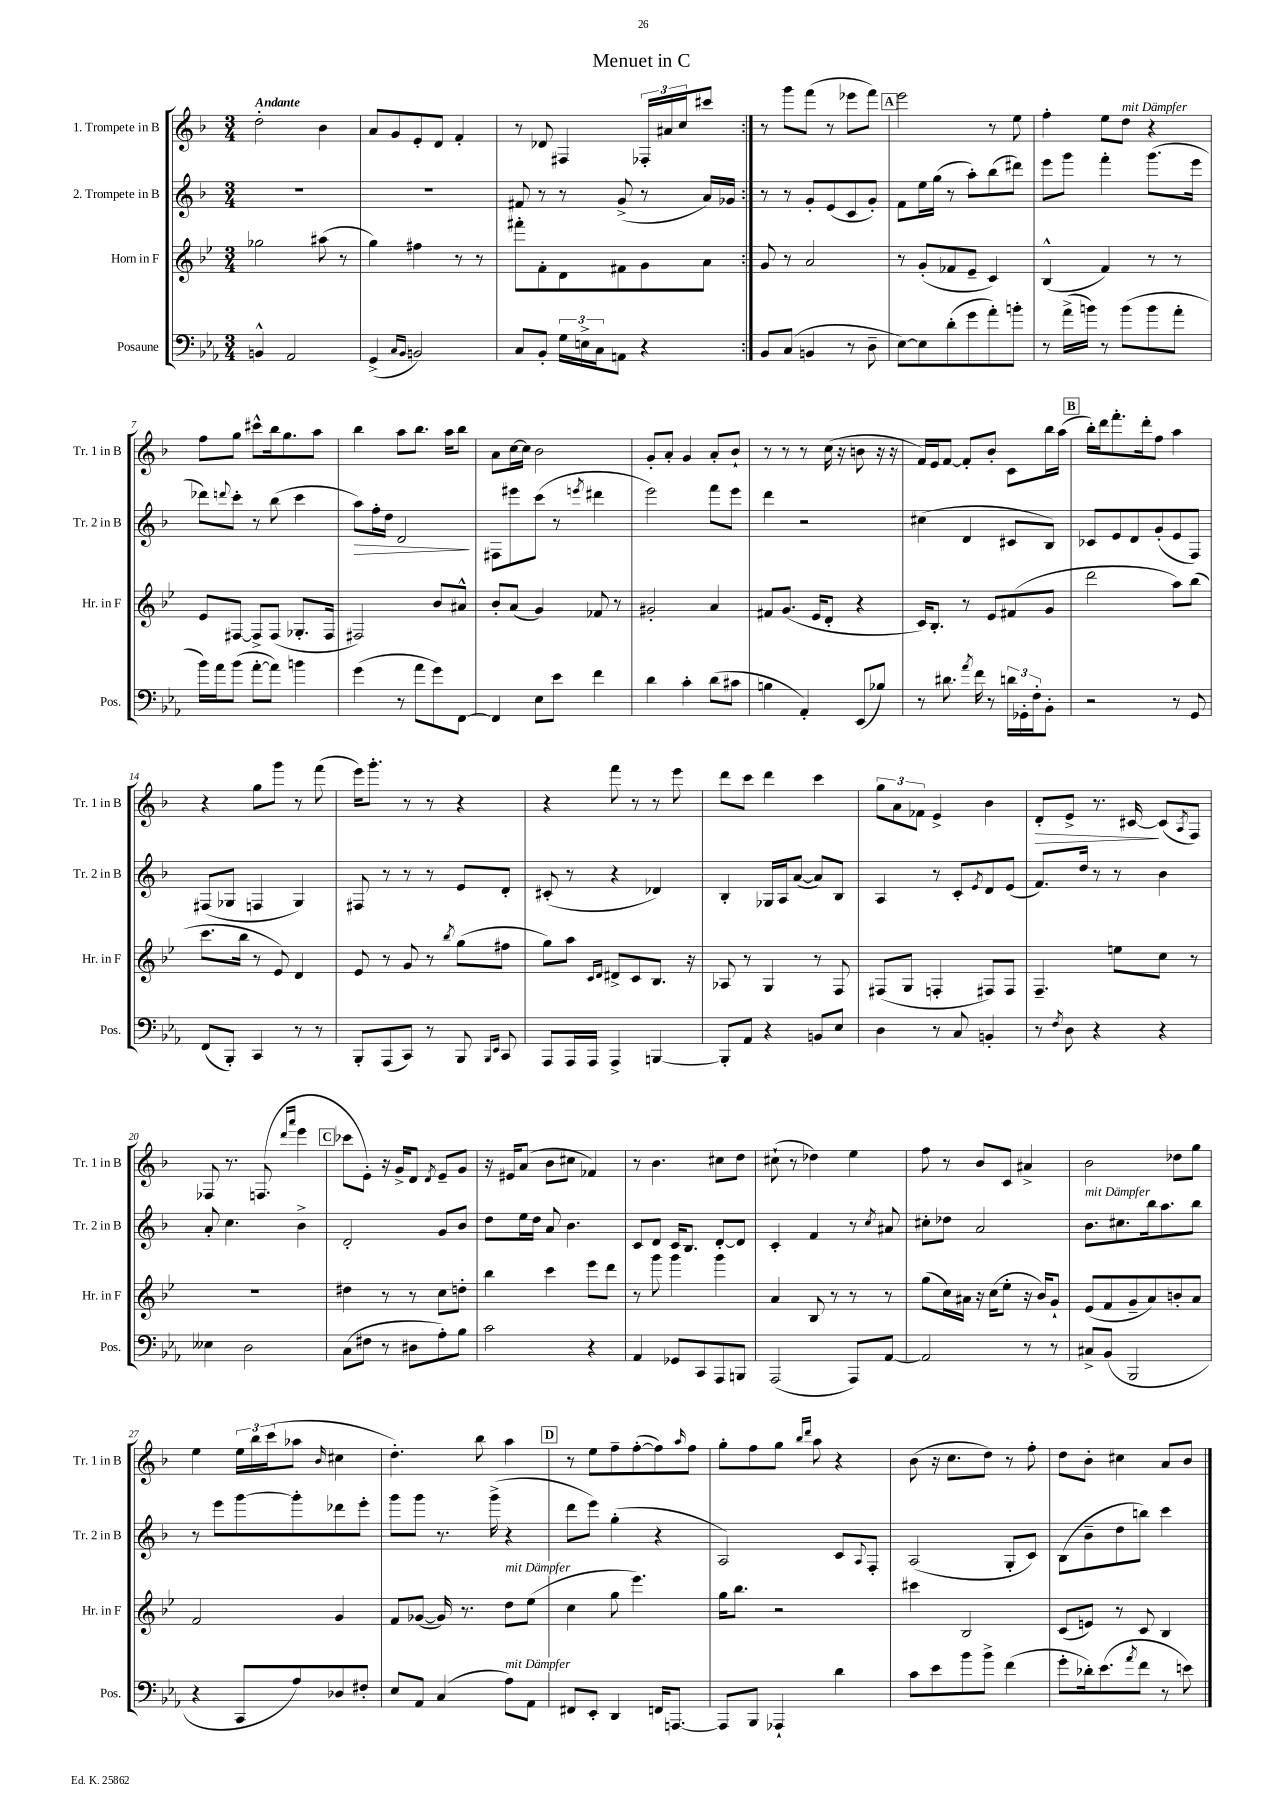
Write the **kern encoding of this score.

**kern	**kern	**kern	**dynam	**kern	**dynam
*part4	*part3	*part2	*part2	*part1	*part1
*staff4	*staff3	*staff2	*staff2	*staff1	*staff1
*I"Posaune	*I"Horn in F	*I"2. Trompete in B	*	*I"1. Trompete in B	*
*I'Pos.	*I'Hr. in F	*I'Tr. 2 in B	*	*I'Tr. 1 in B	*
*clefF4	*clefG2	*clefG2	*	*clefG2	*
*k[b-e-a-]	*k[b-e-]	*k[b-]	*	*k[b-]	*
*M3/4	*M3/4	*M3/4	*	*M3/4	*
=1	=1	=1	=1	=1	=1
!	!	!	!	!LO:TX:a:B:t=Andante	!
4BBn^^/	2gg-X\	2.r	.	2dd'\	.
2AA-/	.	.	.	.	.
.	(8aa#X\	.	.	4b-\	.
.	8r	.	.	.	.
=2	=2	=2	=2	=2	=2
(4GG^/	4gg\)	2.r	.	8a/L	.
.	.	.	.	8g/	.
16qqC/LL	.	.	.	.	.
16qqBB-/JJ	.	.	.	.	.
2BBn/)	4ff#X\	.	.	8e'/	.
.	.	.	.	8d/J	.
.	8r	.	.	4f'/	.
.	8r	.	.	.	.
=3	=3	=3	=3	=3	=3
8C/L	8fff#X'\L	8f#X/	.	8r	.
8BB-'/J	8f'\	8r	.	8d-X/	.
24G\LL	8d\	8r	.	4F#X/	.
24En^\	.	.	.	.	.
24C\J	.	.	.	.	.
8AAn\J	8f#X\	(8g^/	.	.	.
4r	8g\	8r	.	24F-X'/LL	.
.	.	.	.	24a#X/	.
.	.	.	.	24cc/J	.
.	8a\J	16a/LL)	.	8ccc#X/J	.
.	.	16g-X/JJ	.	.	.
=4:|!	=4:|!	=4:|!	=4:|!	=4:|!	=4:|!
8BB-/L	8g/	8r	.	8r	.
(8C/J	8r	8r	.	8ggg\L	.
4BBn/	2a/	8g'/L	.	(8fff\J	.
.	.	(8e/	.	8r	.
8r	.	8c/	.	8eee-X\L	.
8D~\	.	8g'/J)	.	8fff\J)	.
!!LO:REH:place=s1:t=A
=5	=5	=5	=5	=5	=5
[8E-\L)	8r	8f\L	.	2eee\	.
8E-\]	(8g'/L	16ee\L	.	.	.
.	.	(16gg\JJ	.	.	.
(8d'\	8f-X/	8r	.	.	.
8g\	8e-~/J	8aa'\L)	.	.	.
8a-'\)	4c/)	(8bb-\	.	8r	.
8bn'\J	.	8ddd#X\J)	.	8ee\	.
=6	=6	=6	=6	=6	=6
8r	(4B-^^/	8eee\L	.	4ff'\	.
(16a-^\LL	.	8ggg\J	.	.	.
16bn\JJ)	.	.	.	.	.
8r	4f/)	4fff'\	.	8ee\L	.
!	!	!	!	!LO:TX:a:i:t=mit Dämpfer	!
(8b\L	.	.	.	8dd\J	.
8b\	8r	(8.ggg\L	.	4r	.
8a-'\J	8r	.	.	.	.
.	.	16eee\Jk	.	.	.
!!LO:LB:g=z
=7	=7	=7	=7	=7	=7
16b-\LL)	8e-/L	8ddd-X\L)	.	8ff\L	.
16a-\J	.	.	.	.	.
.	.	8qqdddn/	.	.	.
(8b-\J	[8F#X/J	8ccc'\J	.	8gg\J	.
[8a-'\L	8F#^/L]	8r	.	8ccc#X^^\L	.
8a-\J])	(8F#/J	(8bb-\	.	16bb-\k	.
.	.	.	.	8.gg\	.
4bn\	8.G-X'/L	4ccc\	.	.	.
.	.	.	.	8aa\J	.
.	16F#/Jk	.	.	.	.
=8	=8	=8	=8	=8	=8
!	!	!	!LO:HP:b	!	!
(4g\	2F#X/)	8aa\L)	>	4bb-\	.
.	.	16ff'\L	.	.	.
.	.	16dd\JJ	.	.	.
8r	.	2d/	.	8aa\L	.
8a-\L	.	.	.	8.bb-\J	.
8g\)	8b-/L	.	.	.	.
.	.	.	.	16aa\KL	.
[8FF\J	8a#X^^/J	.	.	8bb-\J	.
.	.	.	]	.	.
=9	=9	=9	=9	=9	=9
4FF/]	8b-'/L	8F#X\L	.	8a\L	.
.	(8a/J	8eee#X\	.	[16cc\L	.
.	.	.	.	16cc\JJ]	.
8E-\L	4g/)	(8ccc\J	.	2b-\	.
8e-\J	.	8r	.	.	.
.	.	8qeeen/	.	.	.
4f\	8f-X/	4ddd#X\	.	.	.
.	8r	.	.	.	.
=10	=10	=10	=10	=10	=10
4d\	2g#X'/	2eee\)	.	8g'/L	.
.	.	.	.	8a'/J	.
4c'\	.	.	.	4g/	.
(8d\L	4a/	8fff\L	.	8a'/L	.
8c#X\J	.	8eee\J	.	8b-`/J	.
=11	=11	=11	=11	=11	=11
4Bn\	8f#X/L	4ddd\	.	8r	.
.	(8.g/J	.	.	8r	.
4AA-'/)	.	2r	.	8r	.
.	16e-/KL	.	.	.	.
.	8d'/J	.	.	(16cc\	.
.	.	.	.	16r	.
(8EE-/L	4r	.	.	8bn\	.
8B-X/J)	.	.	.	16r	.
.	.	.	.	16r	.
=12	=12	=12	=12	=12	=12
8r	16c/KL)	(4cc#X\	.	16f/LL)	.
.	8.B-'/J	.	.	16e/J	.
8.d#X\	.	.	.	[8f/J	.
.	8r	4d/	.	8f'/L]	.
8qa-/	.	.	.	.	.
16f\	.	.	.	.	.
8r	8e-/L	.	.	8b-'/J	.
24dn\LL	(8f#X/	8c#X/L	.	8c\L	.
24GG-X'\	.	.	.	.	.
24F'\J	.	.	.	.	.
8BB-'\J	8g/J	8B-/J)	.	16bb-\L	.
.	.	.	.	(16aa\JJ	.
!!LO:REH:place=s1:t=B
=13	=13	=13	=13	=13	=13
2r	2ddd\	8c-X/L	.	16bb-'\LL)	.
.	.	.	.	16ddd\J	.
.	.	8e/	.	8.fff'\	.
.	.	8d/	.	.	.
.	.	.	.	16ddd'\k	.
.	.	(8g'/	.	8ff\J	.
8r	8aa\L)	8e/	.	4aa\	.
8GG/	(8bb-\J	8F/J)	.	.	.
!!LO:LB:g=z
=14	=14	=14	=14	=14	=14
(8FF/L	8.ccc\L	(8F#X/L	.	4r	.
8BBB-'/J)	.	8G-X/J	.	.	.
.	16bb-\Jk	.	.	.	.
4CC/	8r	4Fn/	.	8gg\L	.
.	8e-/)	.	.	8ggg\J	.
8r	4d/	4G-/)	.	8r	.
8r	.	.	.	(8fff\	.
=15	=15	=15	=15	=15	=15
8BBB-'/L	8e-/	8F#X/	.	16eee\KL)	.
.	.	.	.	8.ggg'\J	.
(8AAA-/	8r	8r	.	.	.
8CC/J)	8g/	8r	.	8r	.
8r	8r	8r	.	8r	.
.	8qbb-/	.	.	.	.
8BBB-/	(8gg\L	8e/L	.	4r	.
16qqBBB-/LL	.	.	.	.	.
16qqEE-/JJ	.	.	.	.	.
8CC/	8ff#X\J	8d'/J	.	.	.
=16	=16	=16	=16	=16	=16
8AAA-/L	8gg\L)	(8c#X'/	.	4r	.
16AAA-/L	8aa\J	8r	.	.	.
16AAA-/JJ	.	.	.	.	.
.	16qqc/LL	.	.	.	.
.	16qqd/JJ	.	.	.	.
4AAA-^/	8d#X^/L	4r	.	8fff\	.
.	8c/	.	.	8r	.
[4BBBn/	8.B-/J	4d-X/)	.	8r	.
.	.	.	.	8eee\	.
.	16r	.	.	.	.
=17	=17	=17	=17	=17	=17
8BBB'/L]	8A-X/	4B-'/	.	8ddd\L	.
8AA-/J	8r	.	.	8ccc\J	.
4r	4G/	16G-X/LL	.	4ddd\	.
.	.	16A/J	.	.	.
.	.	([8a/J	.	.	.
8BBn/L	8r	8a/L])	.	4ccc\	.
8E-/J	8F/	8B-/J	.	.	.
=18	=18	=18	=18	=18	=18
4D\	(8F#X/L	4A/	.	12gg\L	.
.	.	.	.	12a\	.
.	8G/J	.	.	.	.
.	.	.	.	12f-X\J	.
8r	4Fn'/	8r	.	4e^/	.
8C/	.	8c'/L	.	.	.
.	.	8qe/	.	.	.
4BBn'/	8F#X/L)	8d/	.	4b-\	.
.	8F#/J	(8e/J	.	.	.
=19	=19	=19	=19	=19	=19
!	!	!	!	!	!LO:HP:b
8r	4.F~/	8.f/L)	.	8d'/L	>
8qF/	.	.	.	.	.
8D\	.	.	.	8e^/J	.
.	.	16dd/Jk	.	.	.
4r	.	8r	.	8.r	.
.	8een\L	8r	.	.	.
.	.	.	.	[16c#X/	.
4r	8cc\J	4b-\	.	(8c#/L]	]
.	.	.	.	8qA/	.
.	8r	.	.	8F/J)	.
!!LO:LB:g=z
=20	=20	=20	=20	=20	=20
4E--X\	2.r	8a'/	.	8F-X/	.
.	.	4.cc\	.	8.r	.
2D\	.	.	.	.	.
.	.	.	.	(8.Fn/	.
.	.	.	.	16qqddd/LL	.
.	.	.	.	16qqaaa/JJ	.
.	.	4b-^\	.	4eee\	.
!!LO:REH:place=s1:t=C
=21	=21	=21	=21	=21	=21
(8C\L	4dd#X\	2d'/	.	8ccc-X\L	.
8F#X\J	.	.	.	8e'\J)	.
8r	8r	.	.	16r	.
.	.	.	.	16g^/KL	.
8D#X\L	8r	.	.	8d/J	.
.	.	.	.	8qd/	.
8A-'\)	8cc\L	8g/L	.	8e~/L	.
8B-\J	8ddn'\J	8b-/J	.	8g/J	.
=22	=22	=22	=22	=22	=22
2c\	4bb-\	8dd\L	.	16r	.
.	.	.	.	16e#X/KL	.
.	.	16ee\L	.	(8a/J	.
.	.	16dd\JJ	.	.	.
.	4ccc\	8a/	.	8b-\L	.
.	.	4.b-\	.	8cc#X\J	.
4r	8eee-\L	.	.	4f-X/)	.
.	8ddd\J	.	.	.	.
=23	=23	=23	=23	=23	=23
4AA-/	8r	8c/L	.	8r	.
.	8ggg\	8d/J	.	4.b-\	.
8GG-X/L	4ggg\	16c/KL	.	.	.
.	.	8.B-/J	.	.	.
8CC/	.	.	.	.	.
8AAA-/	4ggg\	[8d'/L	.	8cc#X\L	.
8BBBn/J	.	8d/J]	.	8dd\J	.
=24	=24	=24	=24	=24	=24
(2AAA-/	4a/	4c'/	.	(8cc#X`\	.
.	.	.	.	8r	.
.	8B-/	4f/	.	4dd-X\)	.
.	8r	.	.	.	.
8AAA-/L)	8r	8r	.	4ee\	.
.	.	8qcc/	.	.	.
[8AA-/J	8r	8a#X/	.	.	.
=25	=25	=25	=25	=25	=25
2AA-/]	(8gg\L	8cc#X'\L	.	8ff\	.
.	16cc\L)	8dd-X\J	.	8r	.
.	16a#X\JJ	.	.	.	.
.	16r	2a/	.	8b-/L	.
.	(16cc\KL	.	.	.	.
.	8ee-'\J	.	.	8c/J	.
8r	16r	.	.	4a#X^/	.
.	16b-/KL)	.	.	.	.
8r	8g`/J	.	.	.	.
=26	=26	=26	=26	=26	=26
!	!	!LO:TX:a:i:t=mit Dämpfer	!	!	!
8C#X^/L	(8e-/L	8.b-\L	.	2b-\	.
(8BB-/J	8f/	.	.	.	.
.	.	8.cc#X\	.	.	.
2BBB-/	8g~/	.	.	.	.
.	8a/)	16bb-\k	.	.	.
.	.	8.aa\	.	.	.
.	8bn'/	.	.	8dd-X\L	.
.	8a/J	8bb-\J	.	8gg\J	.
!!LO:LB:g=z
=27	=27	=27	=27	=27	=27
4r	2f/	8r	.	4ee\	.
.	.	8eee\L	.	.	.
8CC/L	.	[8ggg\	.	24ee\LL	.
.	.	.	.	24bb-\	.
.	.	.	.	(24ccc\J	.
8A-/)	.	8ggg'\]	.	8aa-X\J	.
.	.	.	.	16qqb-/	.
8D-X/	4g/	8ddd-X\	.	4cc#X\	.
8F#X'/J	.	8eee'\J	.	.	.
=28	=28	=28	=28	=28	=28
8E-/L	8f/L	8ggg\L	.	4.dd'\)	.
8AA-/J	([8g-X/J	8ggg\J	.	.	.
(4C/	16g-/])	8.r	.	.	.
.	8.r	.	.	.	.
.	.	.	.	8bb-\	.
.	.	(16ggg^\	.	.	.
!	!LO:TX:a:i:t=mit Dämpfer	!	!	!	!
!LO:TX:a:i:t=mit Dämpfer	!	!	!	!	!
8A-\L)	8dd\L	4r	.	4aa\	.
8AA-\J	(8ee-\J	.	.	.	.
!!LO:REH:place=s1:t=D
=29	=29	=29	=29	=29	=29
8FF#X/L	4cc\	8ddd\L	.	8r	.
8EE-'/J	.	8eee\J)	.	8ee\L	.
4DD/	8gg\	(4gg'\	.	8ff~\	.
.	4.eee-\)	.	.	([8ff'\	.
16FFn/KL	.	4r	.	8ff\])	.
[8.AAAn/J	.	.	.	.	.
.	.	.	.	16qqaa/	.
.	.	.	.	8ff\J	.
=30	=30	=30	=30	=30	=30
8AAA/L]	16gg\KL	2A/)	.	8gg'\L	.
.	8.bb-\J	.	.	.	.
8BBB-/J	.	.	.	8ff\	.
4AAA-X`/	2r	.	.	8gg\J	.
.	.	.	.	16qqbb-/LL	.
.	.	.	.	16qqddd/JJ	.
.	.	.	.	8aa\	.
4d\	.	8c/L	.	4r	.
.	.	8qqA/	.	.	.
.	.	8F'/J	.	.	.
=31	=31	=31	=31	=31	=31
8c\L	4ccc#X\	(2A/	.	(8b-\	.
8e-\	.	.	.	16r	.
.	.	.	.	8.cc\L	.
8b-\	2B-/	.	.	.	.
8b-^\J	.	.	.	8dd\J)	.
(4f\	.	8G'/L	.	8r	.
.	.	8c/J)	.	8ff'\	.
=32	=32	=32	=32	=32	=32
8g'\L	(8c/L	(8B-\L	.	8dd\L	.
16d-X'\k)	8en/J)	8b-~\	.	8b-'\J	.
(8.e-\	.	.	.	.	.
.	8r	8dd\	.	4cc#X\	.
8qa-/	.	.	.	.	.
8f\J	8c/	8bbn\J)	.	.	.
8r	4B-/	4ccc\	.	8a/L	.
8en\)	.	.	.	8b-/J	.
==	==	==	==	==	==
*-	*-	*-	*-	*-	*-
